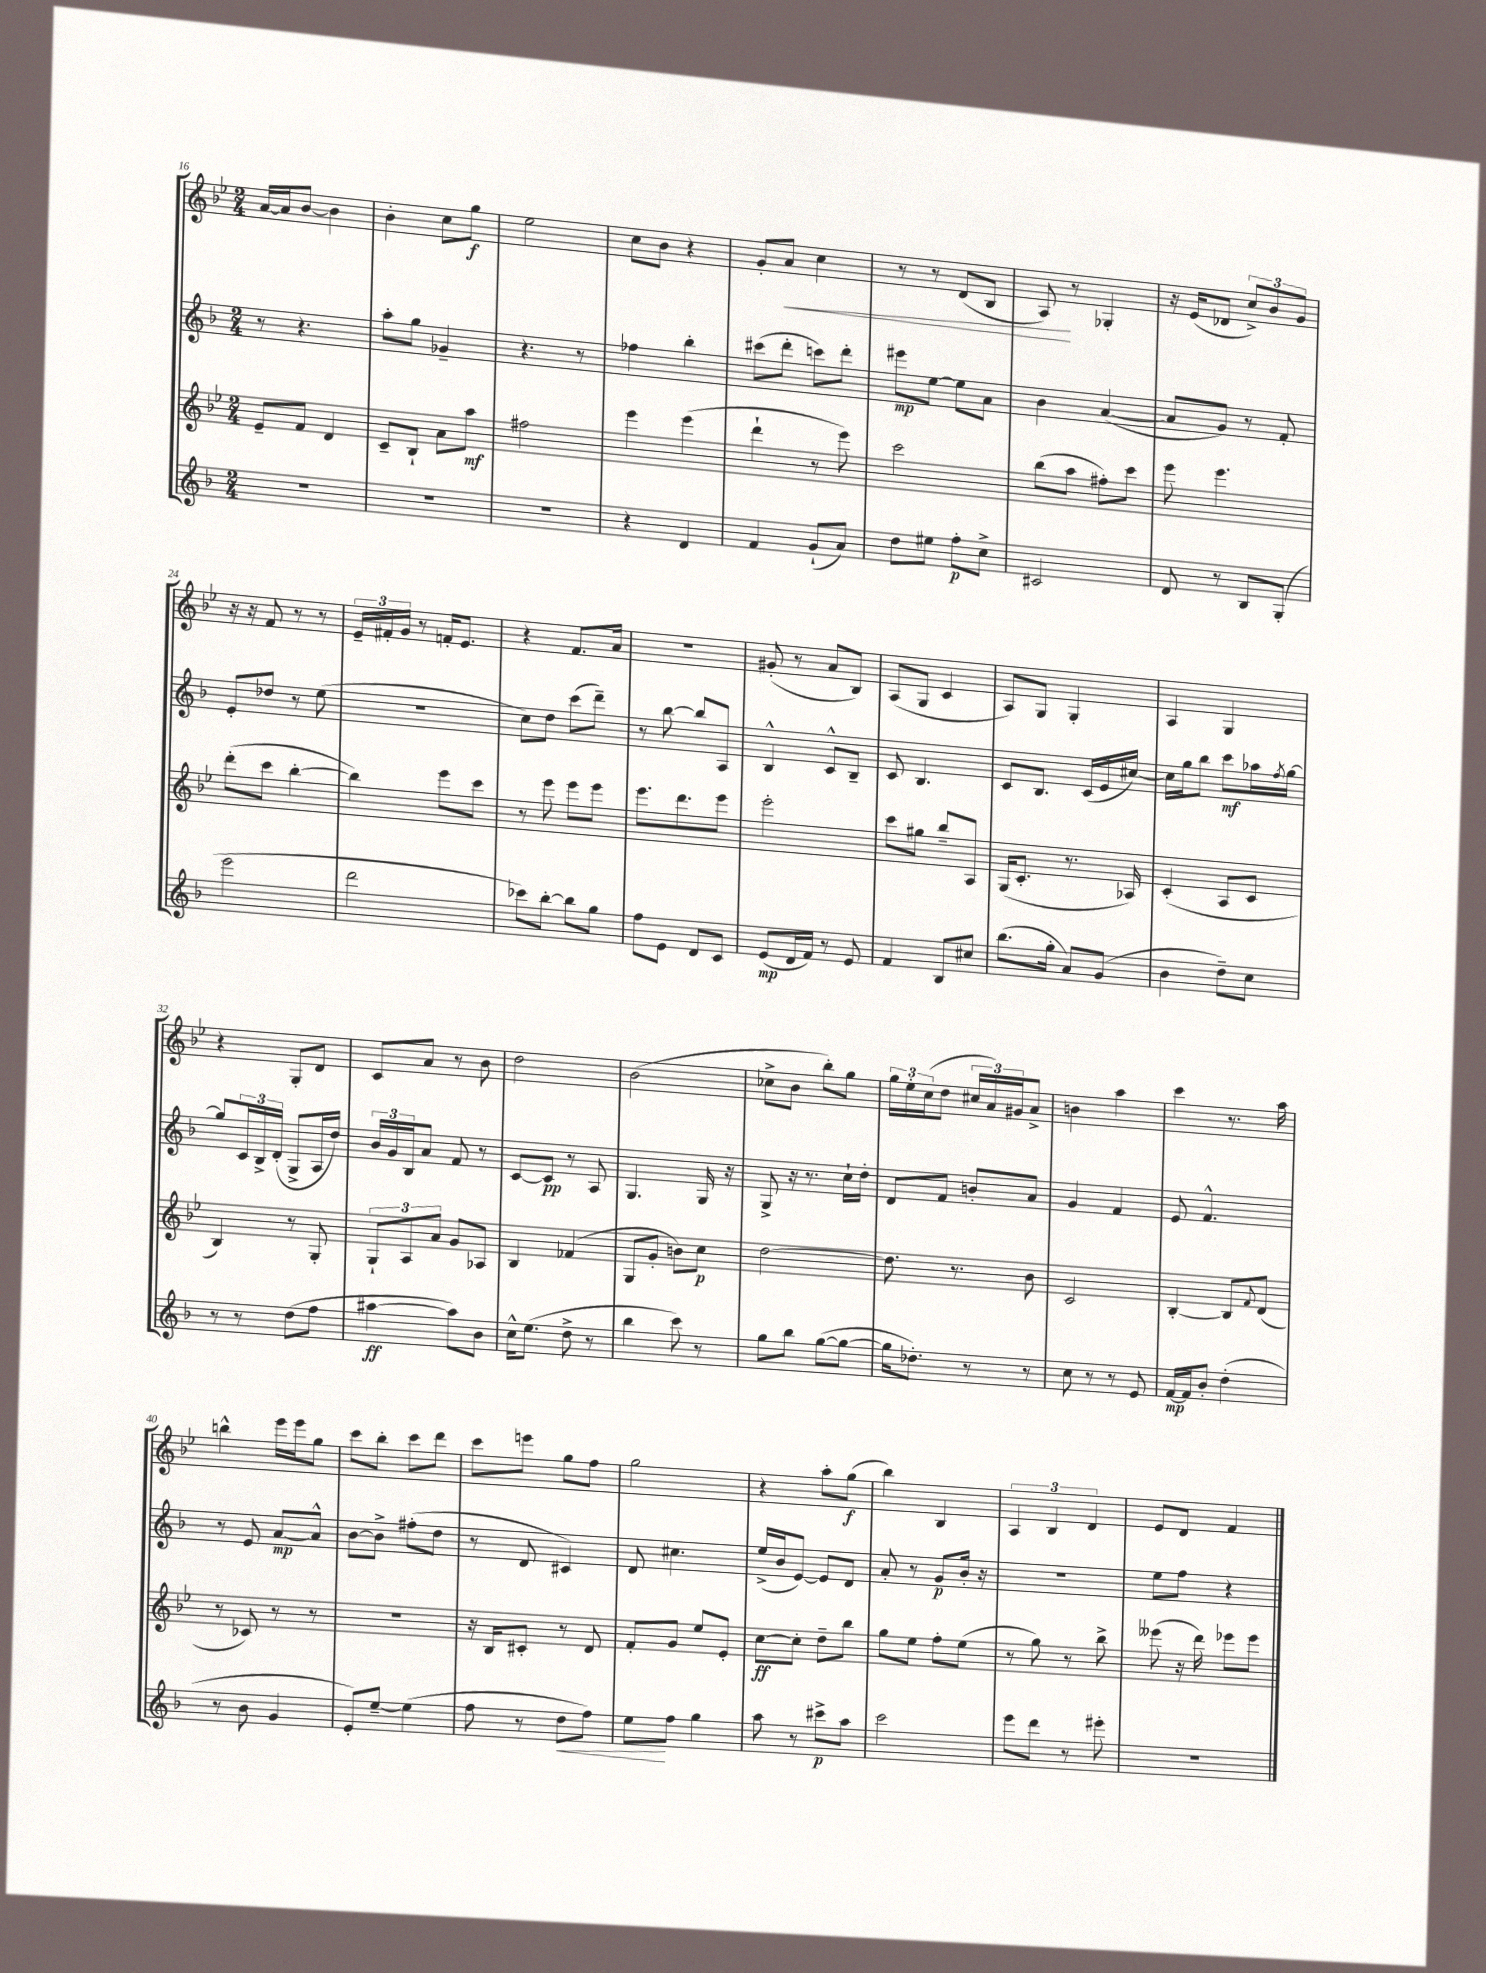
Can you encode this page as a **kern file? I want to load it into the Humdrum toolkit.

**kern	**dynam	**kern	**dynam	**kern	**dynam	**kern	**dynam
*part4	*part4	*part3	*part3	*part2	*part2	*part1	*part1
*staff4	*staff4	*staff3	*staff3	*staff2	*staff2	*staff1	*staff1
*clefG2	*	*clefG2	*	*clefG2	*	*clefG2	*
*k[b-]	*	*k[b-e-]	*	*k[b-]	*	*k[b-e-]	*
*M2/4	*	*M2/4	*	*M2/4	*	*M2/4	*
=16	=16	=16	=16	=16	=16	=16	=16
2r	.	8e-~/L	.	8r	.	[16a/LL	.
.	.	.	.	.	.	16a/J]	.
.	.	8f/J	.	4.r	.	[8b-/J	.
.	.	4d/	.	.	.	4b-\]	.
=17	=17	=17	=17	=17	=17	=17	=17
2r	.	8c~/L	.	8aa'\L	.	4b-'\	.
.	.	8B-`/J	.	8gg\J	.	.	.
.	.	8a\L	.	4g-X~/	.	8cc\L	.
.	.	8aa\J	mf	.	.	8gg\J	f
=18	=18	=18	=18	=18	=18	=18	=18
2r	.	2ff#X\	.	4.r	.	2ee-\	.
.	.	.	.	8r	.	.	.
=19	=19	=19	=19	=19	=19	=19	=19
4r	.	4eee-\	.	4ff-X\	.	8cc\L	.
.	.	.	.	.	.	8b-\J	.
4d/	.	(4eee-\	.	4bb-'\	.	4r	.
=20	=20	=20	=20	=20	=20	=20	=20
4f/	.	4ddd`\	.	(8ccc#X\L	.	8g'/L	.
!	!	!	!	!	!	!	!LO:HP:b
.	.	.	.	8ddd'\J	.	8a/J	<
(8g`/L	.	8r	.	8cccn\L)	.	4cc\	.
8a/J)	.	8eee-\)	.	8ddd'\J	.	.	.
=21	=21	=21	=21	=21	=21	=21	=21
8dd\L	.	2ccc\	.	8eee#X\L	mp	8r	.
8ee#X\J	.	.	.	[8ee\J	.	8r	.
8ff'\L	p	.	.	8ee\L]	.	(8d/L	.
8cc^\J	.	.	.	8a\J	.	8B-/J	.
=22	=22	=22	=22	=22	=22	=22	=22
2c#X/	.	(8bb-\L	.	4b-\	.	8A/)	.
.	.	8aa\J	.	.	.	8r	[
.	.	8ff#X'\L)	.	([4a/	.	4G-X'/	.
.	.	8ccc\J	.	.	.	.	.
=23	=23	=23	=23	=23	=23	=23	=23
8d/	.	8eee-\	.	8a/L]	.	16r	.
.	.	.	.	.	.	(16e-/KL	.
8r	.	4.eee-\	.	8g/J)	.	8d-X/J	.
8B-/L	.	.	.	8r	.	12cc^/L)	.
.	.	.	.	.	.	12b-/	.
(8G'/J	.	.	.	8f'/	.	.	.
.	.	.	.	.	.	12g/J	.
!!LO:LB:g=z
=24	=24	=24	=24	=24	=24	=24	=24
2eee\	.	(8ddd'\L	.	8e'/L	.	16r	.
.	.	.	.	.	.	16r	.
.	.	8ccc\J	.	8dd-X/J	.	8f/	.
.	.	[4bb-'\	.	8r	.	8r	.
.	.	.	.	(8ee\	.	8r	.
=25	=25	=25	=25	=25	=25	=25	=25
2ddd\	.	4bb-\])	.	2r	.	24e-~/LL	.
.	.	.	.	.	.	24f#X'/	.
.	.	.	.	.	.	24g/JJ	.
.	.	.	.	.	.	8r	.
.	.	8eee-\L	.	.	.	16fn'/KL	.
.	.	.	.	.	.	8.e-/J	.
.	.	8ccc\J	.	.	.	.	.
=26	=26	=26	=26	=26	=26	=26	=26
8ccc-X\L)	.	8r	.	8cc\L)	.	4r	.
[8bb-'\J	.	8eee-\	.	8dd\J	.	.	.
8bb-\L]	.	8eee-\L	.	(8ccc\L	.	8.f/L	.
8gg\J	.	8eee-\J	.	8ddd~\J)	.	.	.
.	.	.	.	.	.	16a/Jk	.
=27	=27	=27	=27	=27	=27	=27	=27
8ff\L	.	8.eee-\L	.	8r	.	2r	.
8e\J	.	.	.	[8bb-\	.	.	.
.	.	8.ddd\	.	.	.	.	.
8d/L	.	.	.	8bb-/L]	.	.	.
8c/J	.	8eee-\J	.	8A/J	.	.	.
=28	=28	=28	=28	=28	=28	=28	=28
(8e/L	mp	2eee-'\	.	4B-^^/	.	(8g#X'/	.
16d/L	.	.	.	.	.	8r	.
16f/JJ)	.	.	.	.	.	.	.
8r	.	.	.	8c^^/L	.	8a/L	.
8e/	.	.	.	8B-~/J	.	8B-/J)	.
=29	=29	=29	=29	=29	=29	=29	=29
4f/	.	8ccc\L	.	8c/	.	(8A/L	.
.	.	8gg#X\J	.	4.B-/	.	8G/J	.
8B-/L	.	8bb-~/L	.	.	.	4c/	.
8cc#X/J	.	8A/J	.	.	.	.	.
=30	=30	=30	=30	=30	=30	=30	=30
(8.bb-\L	.	(16G/KL	.	8c/L	.	8A/L)	.
.	.	8.c'/J	.	.	.	.	.
.	.	.	.	8.B-/J	.	8G/J	.
16gg'\Jk	.	.	.	.	.	.	.
8a/L)	.	8.r	.	.	.	4G'/	.
.	.	.	.	(16c/LL	.	.	.
(8g/J	.	.	.	16e/	.	.	.
.	.	16A-X/)	.	[16cc#X/JJ)	.	.	.
=31	=31	=31	=31	=31	=31	=31	=31
4b-\	.	(4c'/	.	16cc#\LL]	.	4A/	.
.	.	.	.	16gg\J	.	.	.
.	.	.	.	8bb-\J	.	.	.
8dd~\L)	.	8A/L	.	8ccc\L	mf	4G/	.
8cc\J	.	8c/J	.	16aa-X\L	.	.	.
.	.	.	.	8qff/	.	.	.
.	.	.	.	[16gg\JJ	.	.	.
!!LO:LB:g=z
=32	=32	=32	=32	=32	=32	=32	=32
8r	.	4B-/)	.	8gg/L]	.	4r	.
8r	.	.	.	24c/L	.	.	.
.	.	.	.	24B-^/	.	.	.
.	.	.	.	(24d'/JJ	.	.	.
(8dd\L	.	8r	.	8G^/L	.	8G'/L	.
8ff\J	.	8G'/	.	16A/L	.	8d/J	.
.	.	.	.	16dd/JJ)	.	.	.
=33	=33	=33	=33	=33	=33	=33	=33
[4aa#X\	ff	12G`/L	.	24b-/LL	.	8c/L	.
.	.	.	.	24g/	.	.	.
.	.	12A/	.	24B-/J	.	.	.
.	.	.	.	8a/J	.	8a/J	.
.	.	12a/J	.	.	.	.	.
8aa#\L])	.	8g/L	.	8f/	.	8r	.
8b-\J	.	8A-X/J	.	8r	.	8b-\	.
=34	=34	=34	=34	=34	=34	=34	=34
16cc^^\KL	.	4B-/	.	[8c/L	.	2dd\	.
(8.ee\J	.	.	.	.	.	.	.
.	.	.	.	8c/J]	pp	.	.
8dd^\	.	(4f-X/	.	8r	.	.	.
8r	.	.	.	8A/	.	.	.
=35	=35	=35	=35	=35	=35	=35	=35
4bb-\	.	8G/L	.	4.G/	.	(2b-\	.
.	.	8g'/J	.	.	.	.	.
8ccc\)	.	8bn\L)	.	.	.	.	.
8r	.	8cc\J	p	16G/	.	.	.
.	.	.	.	16r	.	.	.
=36	=36	=36	=36	=36	=36	=36	=36
8gg\L	.	[2dd\	.	8G^/	.	8cc-X^\L	.
8bb-\J	.	.	.	16r	.	8b-\J	.
.	.	.	.	8.r	.	.	.
([8gg\L	.	.	.	.	.	8bb-'\L)	.
8gg\J_	.	.	.	16cc`\LL	.	8gg\J	.
.	.	.	.	16dd'\JJ	.	.	.
=37	=37	=37	=37	=37	=37	=37	=37
16gg\KL]	.	8.dd\]	.	8d/L	.	24gg\LL	.
.	.	.	.	.	.	24ee-'\	.
8.dd-X'\J)	.	.	.	.	.	.	.
.	.	.	.	.	.	(24cc\J	.
.	.	.	.	8f/J	.	8dd\J	.
.	.	8.r	.	.	.	.	.
8r	.	.	.	8bn'/L	.	24cc#X/LL	.
.	.	.	.	.	.	24a/)	.
.	.	.	.	.	.	24g#X/J	.
8r	.	8b-\	.	8a/J	.	8a^/J	.
=38	=38	=38	=38	=38	=38	=38	=38
8cc\	.	2c/	.	4g/	.	4bn\	.
8r	.	.	.	.	.	.	.
8r	.	.	.	4f/	.	4aa\	.
8e/	.	.	.	.	.	.	.
=39	=39	=39	=39	=39	=39	=39	=39
[16f/LL	mp	[4B-'/	.	8e/	.	4ccc\	.
16f/J]	.	.	.	.	.	.	.
8b-'/J	.	.	.	4.f^^/	.	.	.
(4dd'\	.	8B-/L]	.	.	.	8.r	.
.	.	8qqf/	.	.	.	.	.
.	.	(8d/J	.	.	.	.	.
.	.	.	.	.	.	16aa\	.
!!LO:LB:g=z
=40	=40	=40	=40	=40	=40	=40	=40
8r	.	8r	.	8r	.	4bbn^^\	.
8b-\	.	8c-X/)	.	8e/	.	.	.
4g/	.	8r	.	[8a/L	mp	16eee-\LL	.
.	.	.	.	.	.	16eee-\J	.
.	.	8r	.	8a^^/J]	.	8gg\J	.
=41	=41	=41	=41	=41	=41	=41	=41
8e'/L)	.	2r	.	[8b-\L	.	8ccc\L	.
[8ee~/J	.	.	.	8b-^\J]	.	8bb-'\J	.
(4ee\]	.	.	.	(8ff#X'\L	.	8ccc\L	.
.	.	.	.	8dd\J	.	8ddd\J	.
=42	=42	=42	=42	=42	=42	=42	=42
8ff\	.	16r	.	8r	.	8ccc\L	.
.	.	16B-/KL	.	.	.	.	.
8r	.	8c#X'/J	.	8d/	.	8eeen\J	.
!	!LO:HP:b	!	!	!	!	!	!
8dd\L	<	8r	.	4c#X/)	.	8gg\L	.
8ff\J)	.	8d/	.	.	.	8ff\J	.
=43	=43	=43	=43	=43	=43	=43	=43
8ee\L	.	8f'/L	.	8d/	.	2gg\	.
8ff\J	[	8g/J	.	4.cc#X\	.	.	.
4gg\	.	8ee-/L	.	.	.	.	.
.	.	8e-'/J	.	.	.	.	.
=44	=44	=44	=44	=44	=44	=44	=44
8aa\	.	[8cc\L	ff	(16ee^/LL	.	4r	.
.	.	.	.	16b-/J	.	.	.
8r	.	8cc'\J]	.	[8e/J)	.	.	.
8ccc#X^\L	p	8dd~\L	.	8e/L]	.	8aa'\L	.
8aa\J	.	8bb-\J	.	8d/J	.	(8gg\J	f
=45	=45	=45	=45	=45	=45	=45	=45
2ccc\	.	8gg\L	.	8a'/	.	4bb-\)	.
.	.	8ee-\J	.	8r	.	.	.
.	.	8ff'\L	.	8g/L	p	4B-/	.
.	.	(8ee-\J	.	16b-'/Jk	.	.	.
.	.	.	.	16r	.	.	.
=46	=46	=46	=46	=46	=46	=46	=46
8eee\L	.	8r	.	2r	.	6A/	.
8ddd\J	.	8gg\)	.	.	.	.	.
.	.	.	.	.	.	6B-/	.
8r	.	8r	.	.	.	.	.
.	.	.	.	.	.	6d/	.
8eee#X'\	.	8bb-^\	.	.	.	.	.
=47	=47	=47	=47	=47	=47	=47	=47
2r	.	(8eee--X\	.	8ee\L	.	8e-/L	.
.	.	16r	.	8ff\J	.	8d/J	.
.	.	16ddd\)	.	.	.	.	.
.	.	8eee-X\L	.	4r	.	4f/	.
.	.	8eee-\J	.	.	.	.	.
==	==	==	==	==	==	==	==
*-	*-	*-	*-	*-	*-	*-	*-
